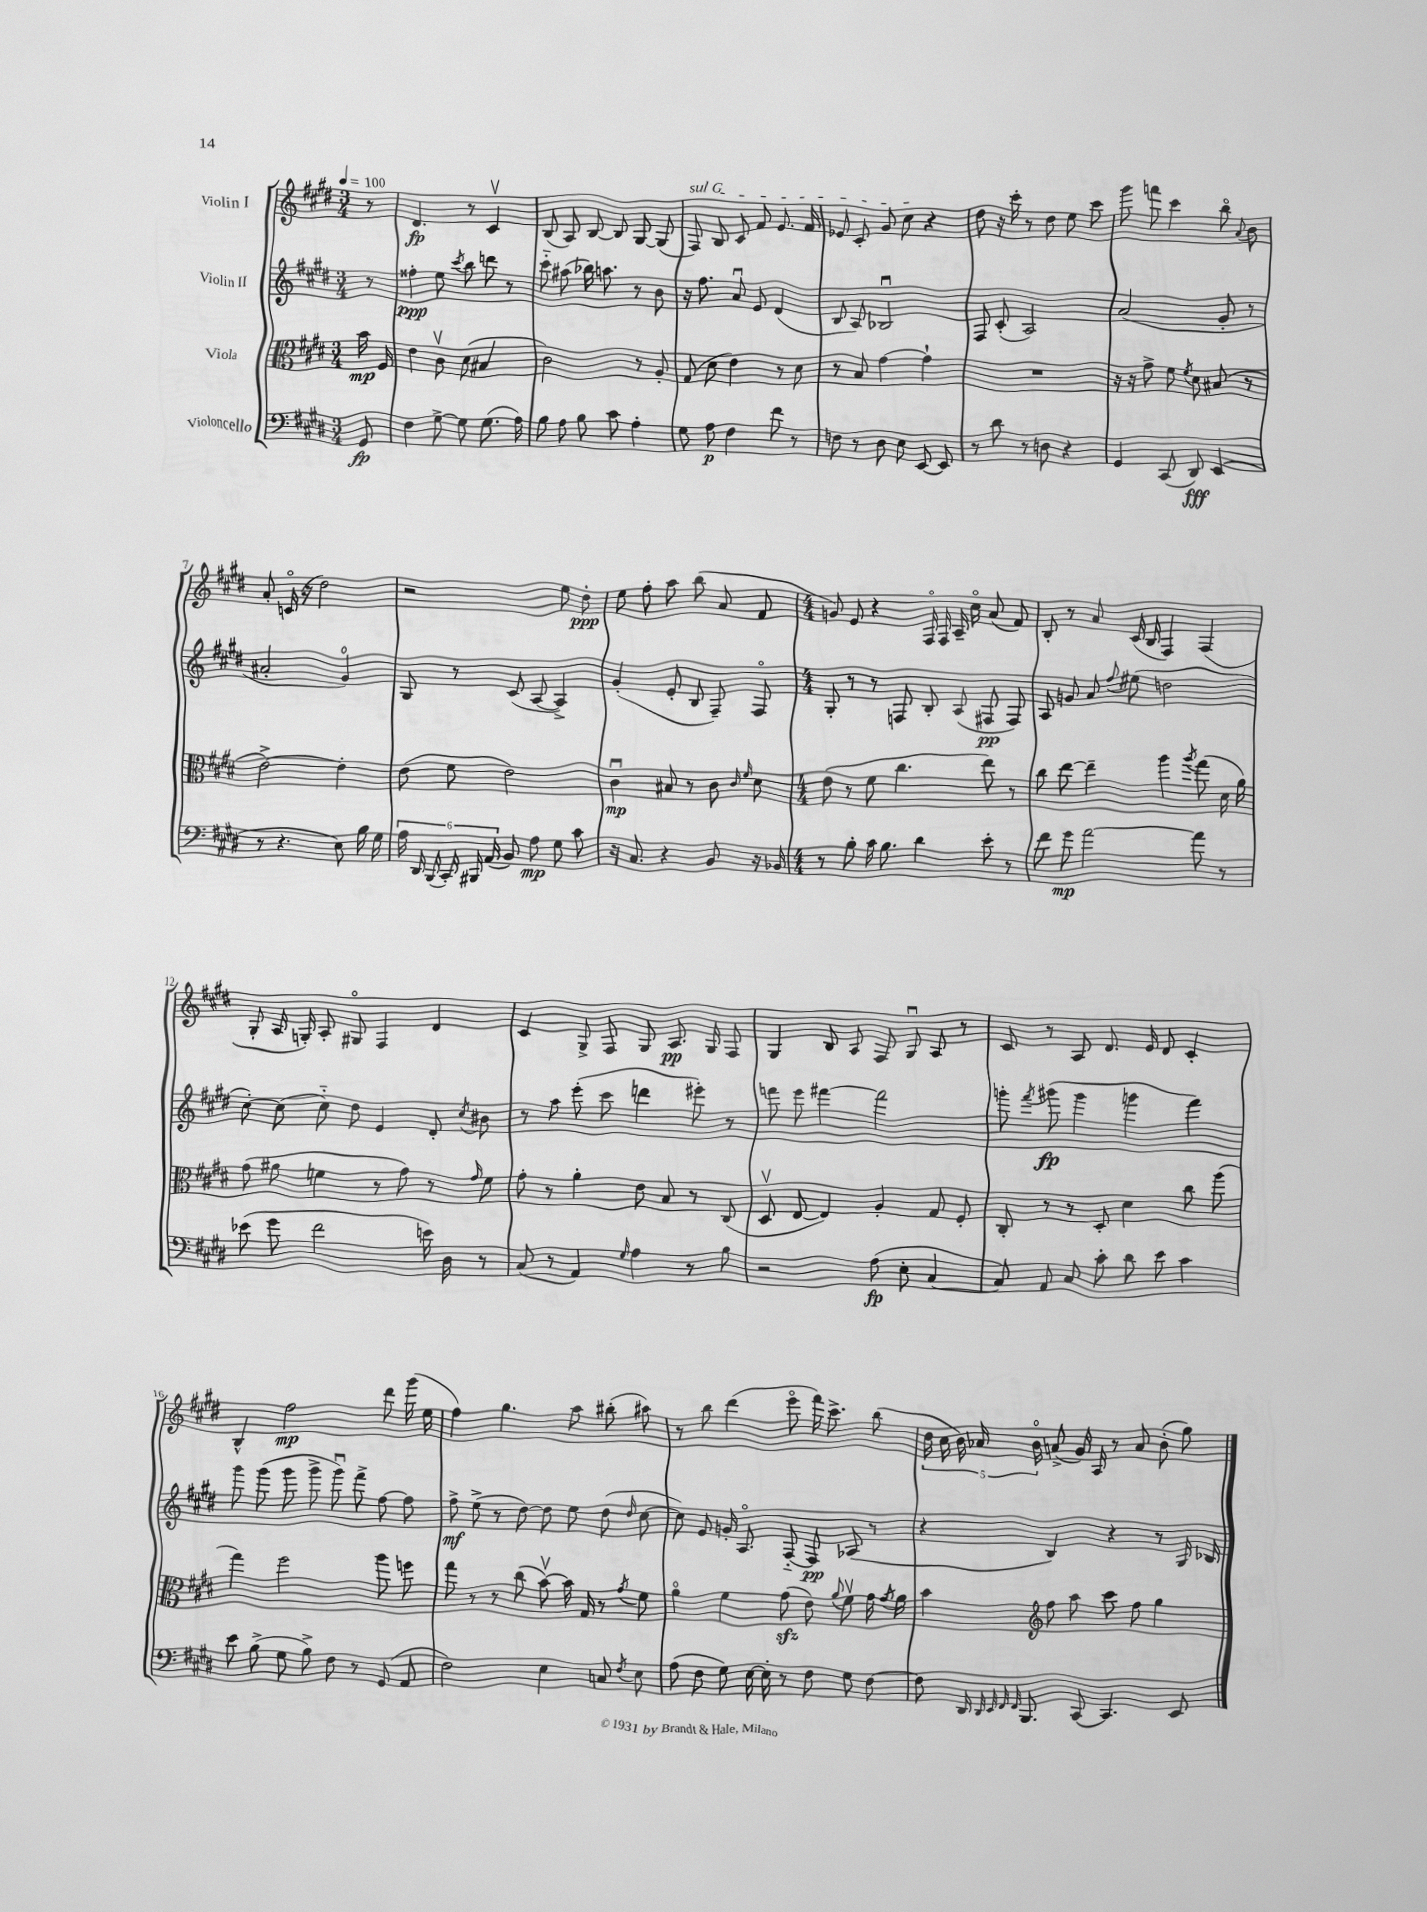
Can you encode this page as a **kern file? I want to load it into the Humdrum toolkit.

**kern	**kern	**kern	**kern
*staff4	*staff3	*staff2	*staff1
*clefF4	*clefC3	*clefG2	*clefG2
*k[f#c#g#d#]	*k[f#c#g#d#]	*k[f#c#g#d#]	*k[f#c#g#d#]
*M3/4	*M3/4	*M3/4	*M3/4
*MM100	*MM100	*MM100	*MM100
8GG#	16b	8r	8r
.	16F#	.	.
=	=	=	=
4F#	4e	4ff##'	4.d#
[8G#^	8c#v	8ee	.
.	.	8qccc#	.
8G#]	(8d#	8bb	8r
(8.G#	4B#	8ddd	4c#v
.	.	8r	.
16A)	.	.	.
=	=	=	=
8B	2c#)	8ccc#'~	(8B
8A	.	(8aa#	8A)
8B	.	16bb-)	[8B
.	.	8.aa	.
8c#	.	.	8B]
4A'	8r	8r	[8G#
.	8A'	8b	(8G#]
=	=	=	=
8G#	(8G#	16r	8F#)
.	.	8.ff#	.
8A	8d#	.	8B
4F#	4e)	8au	8c#
.	.	8e	8f#
8f#	8r	(4d#	8.e
8r	8d#	.	.
.	.	.	16f#
=	=	=	=
8F	8r	8B	8e-
8r	8B	8A)	8c#'
8D#	[4g#	2B-u	8g#
8E	.	.	8cc#
[8EE	4g#`]	.	4r
8EE]	.	.	.
=	=	=	=
8r	2.r	8F#	8dd#
8d#	.	(8c#'	16r
.	.	.	16ccc#'
8r	.	2A)	8r
8D	.	.	8dd#
4r	.	.	8ee
.	.	.	8ccc#
=	=	=	=
4GG#	16r	(2a	8ggg#
.	16r	.	.
.	8g#^	.	8fff
(8CC#	8f#	.	4ccc#
.	8qf#	.	.
8DD#)	8d#	.	.
(4EE	(8B#	8g#'	8bbo
.	.	.	8qqa
.	8r	8r	8b
=	=	=	=
8r	[2e^)	2a#'	8a'
4.r	.	.	(16co
.	.	.	16r
.	.	.	2dd#)
8E)	4e']	4g#o)	.
16B	.	.	.
16G#	.	.	.
=	=	=	=
24A	(8e	8G#	2r
24DD#	.	.	.
(24BBB	.	.	.
24CC#')	8f#	8r	.
24BBB#	.	.	.
(24AA	.	.	.
8BB)	2e)	(8c#	.
8A	.	[8A	.
8G#	.	4A^])	8ee
8c#	.	.	8dd#'
=	=	=	=
16r	4c#u	(4g#'	8ee
8.C#	.	.	.
.	.	.	8ff#'
4r	8B#	8e'	8aa
.	8r	8B	(8bb
8BB	8c#	8F#~)	8a
.	16qqc#	.	.
.	16qqf#	.	.
16r	8d#	8F#o	8f#
16BB-	.	.	.
=	=	=	=
*M4/4	*M4/4	*M4/4	*M4/4
8r	(8e	8G#'	8g)
8B'	8r	8r	8e
16c#	8f#	8r	4r
8.B	.	.	.
.	4.cc#	8F	.
4d#	.	8B'	16F#o
.	.	.	16F#
.	.	(8A	16A~
.	.	.	16cc#o
8e'	8ee)	8F#	(8a
8r	8r	8F#)	8f#)
=	=	=	=
8f#	8cc#	8A	8B'
8g#	[8ee	8g	8r
[2a	4ee~]	8a	8a
.	.	8qqff#	.
.	.	(8ee#	(16c#
.	.	.	16B
.	4aa	2dd	4F#)
.	8qaa	.	.
8a]	(8gg#	.	(4F#
8r	16d#	.	.
.	16a)	.	.
=	=	=	=
(8e-	(8g#	[8cc#')	8G#'
8g#	8a#	(8cc#]	16A
.	.	.	16G')
2f#	4f	8cc#'~)	8A'
.	.	8dd#	8G#o
.	8r	4e	4F#
.	8g#)	.	.
16e)	8r	8d#'	4d#
16D#	.	.	.
.	16qqg#	8qcc#	.
8r	8f	8b#	.
=	=	=	=
(8C#	8g#'	8r	4c#
8r	8r	8aa	.
4AA)	4a'	(8eee'	8G#^
.	.	8ccc#	8F#
16qqG#	.	.	.
4A	8e	4ddd	8G#
.	8B	.	8.A
8r	8r	8eee#')	.
.	.	.	16G#
8B	(8C#	8r	8F#
=	=	=	=
2r	8D#v	8fff	4G#
.	[8E	8eee	.
.	4E])	[4fff#	8B
.	.	.	8A
(8A	4A'	2fff#]	8F#
8E'	.	.	8G#u
[4C#	8G#	.	8A
.	8F#'	.	8r
=	=	=	=
8C#])	8C#'	8ggg'	8c#
.	.	8qfff#	.
8AA	8r	(8ggg#	8r
8C#	8r	4ggg#	8A
8c#'	8D#'	.	8.d#
8d#	4d#	4ggg	.
.	.	.	16e
8e	.	.	8d#
4c#	8cc#	4fff#)	4c#'
.	(8aa	.	.
=	=	=	=
8e	4gg#)	8ggg#	4B^^
(8B^	.	(8ggg#	.
8G#	2ff#	8ggg#	2ff#
8B^)	.	8ggg#^	.
8F#	.	8ggg#u)	.
8r	.	8fff#^	.
(8GG#	8aa	[8ff#	8ddd#
8AA	8ff	8ff#]	(16ggg#
.	.	.	16ee
=	=	=	=
2F#)	8gg#	8ff#^	4ff#)
.	8r	(8ee^	.
.	8r	8r	4.gg#
.	(8cc#	[8dd#)	.
4E	[8bv)	8dd#]	.
.	16b]	8ee	8aa
.	16G#	.	.
8C	8r	(8dd#	(8bb#'
8qF#	8qg#	16qqdd#	.
8E	8f#	[8cc#	8aa#)
=	=	=	=
(8A	4ao	8cc#])	8r
8F#	.	8e	8bb
8G#)	4f#	16g'	(4ddd#
.	.	8.Ao	.
[16E	.	.	.
16E']	.	.	.
8r	(8g#	[8F#'~	8eeeo
8F#	8e)	8F#]	16fff#)
.	.	.	8.ccc#^
.	8qqa	.	.
8G#	8f#v	(8A-	.
[8F#	16g#	8r	(8bb
.	8qg#	.	.
.	16a	.	.
=	=	=	=
8F#]	4b	4r	20dd#
.	.	.	20cc#
.	.	.	20b)
16DD#	.	.	.
.	.	.	20a-
32qqDD#	.	.	.
32qqEE	.	.	.
32qqFF#	.	.	.
32qqFF#	.	.	.
8.BBB	.	.	.
.	.	.	20bo
*	*clefG2	*	*
.	8ff#	4B)	(8a^
[8CC#	8aa	.	16g#)
.	.	.	16A
4.CC#]	8ccc#	4r	8r
.	8ff#	.	8a
.	4gg#	8r	(8b'
8EE	.	16G#	8gg#)
.	.	16B-	.
==	==	==	==
*-	*-	*-	*-
